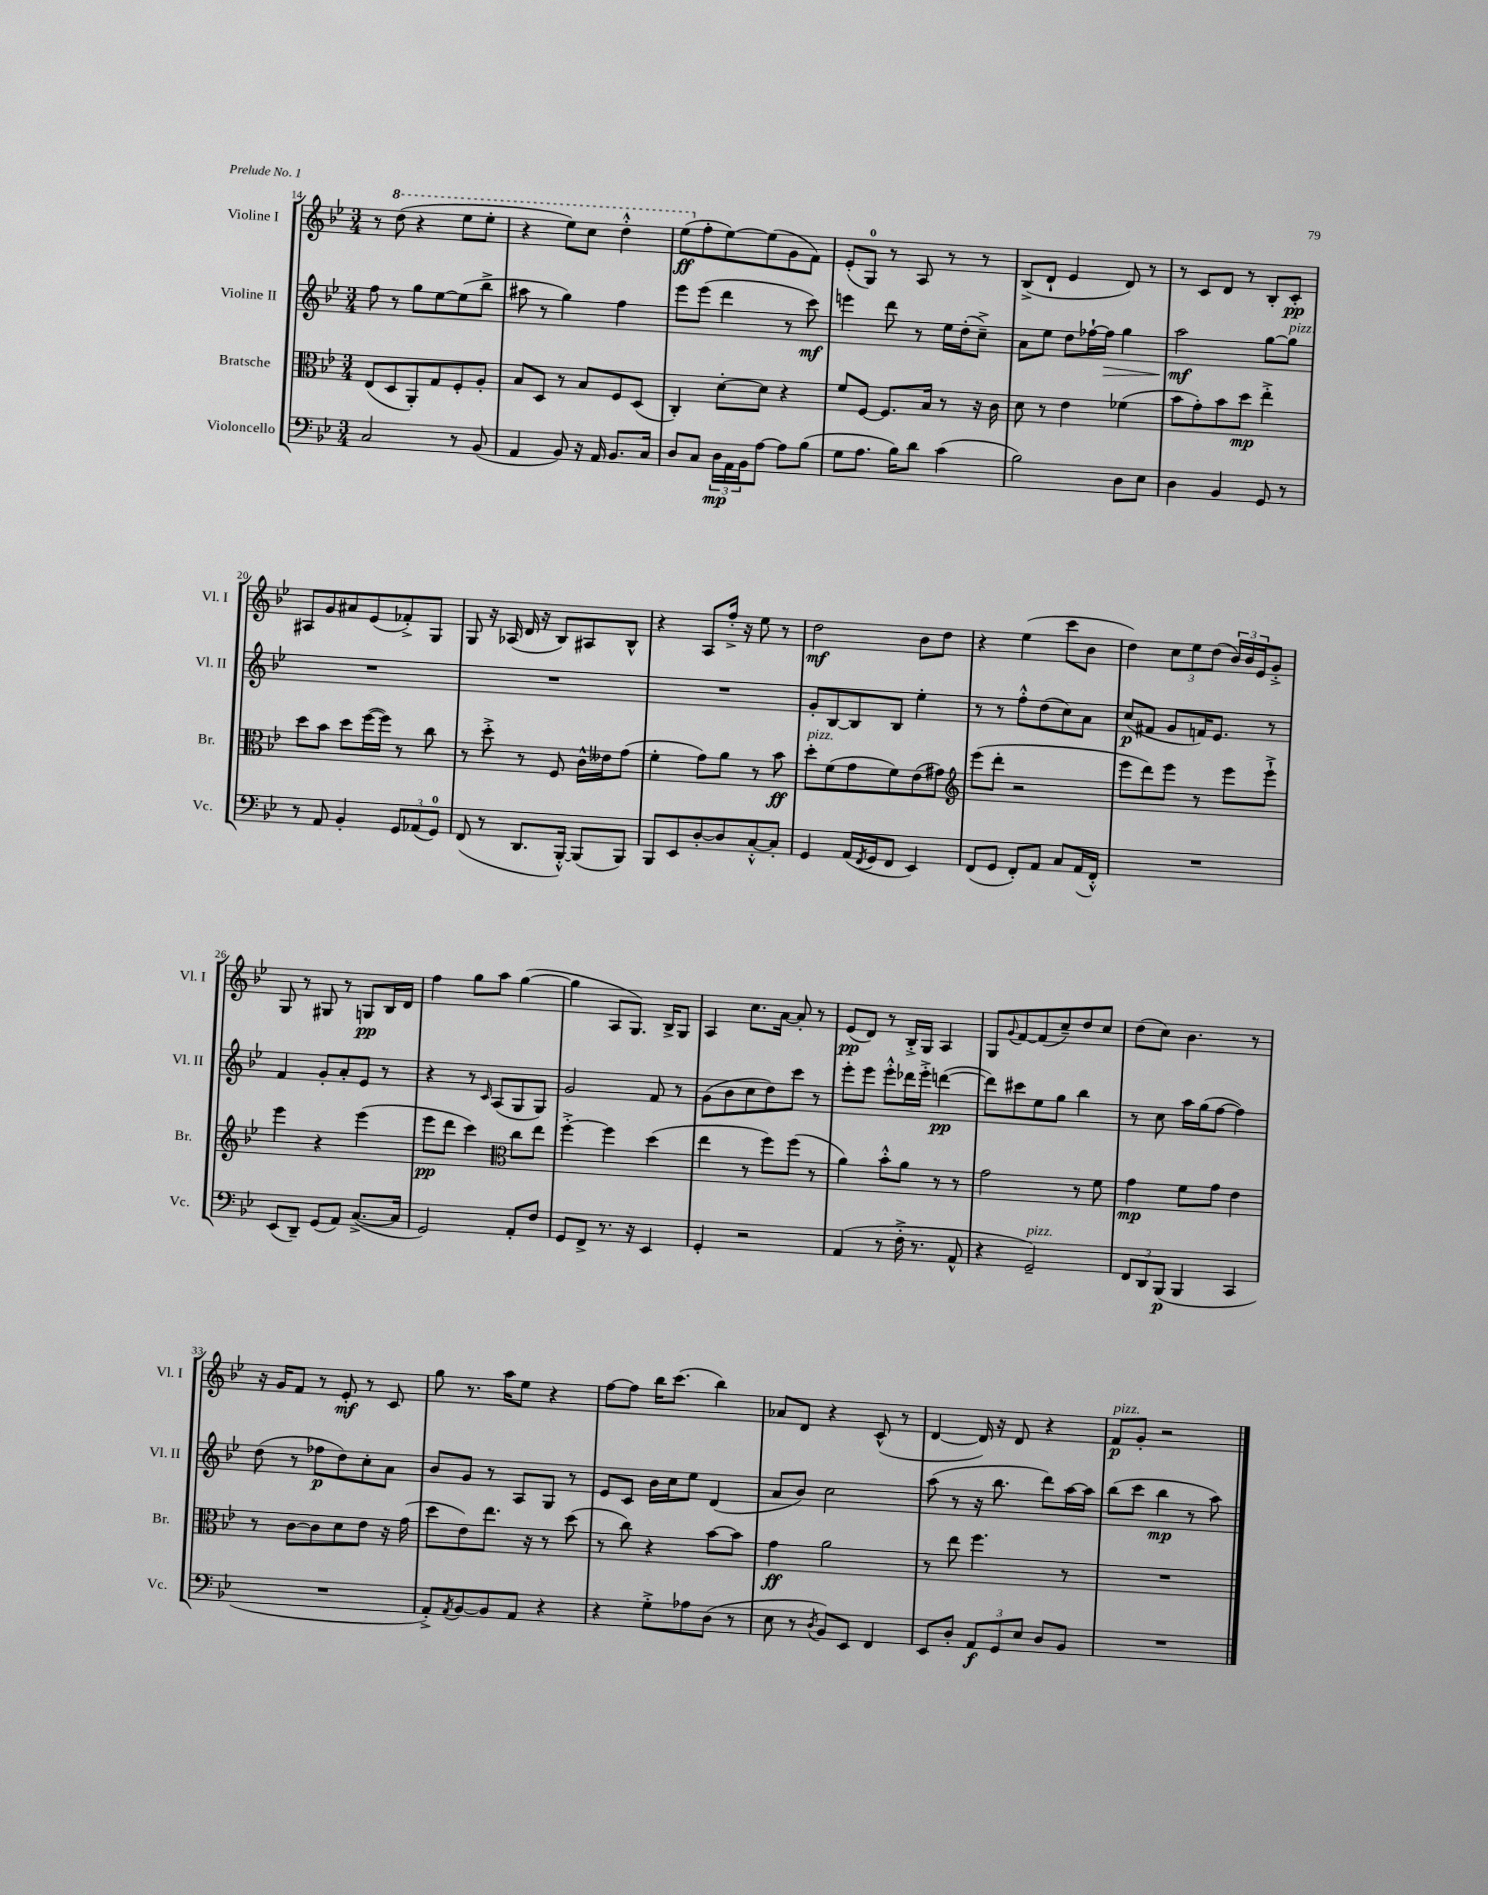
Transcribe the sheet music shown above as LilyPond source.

<<
\new StaffGroup <<
\new Staff = "s0" \with { instrumentName = "Violine I" shortInstrumentName = "Vl. I" } {
    \clef treble \key bes \major \numericTimeSignature \time 3/4
    r8 \ottava #1 d'''8( r4 ees'''8 ees'''8-. |
    r4 ees'''8) c'''8 d'''4-.-^ |
    ees'''8\ff( \ottava #0 f''8-. ees''8~) ees''8( g'8 f'8) |
    ees'8-.( g8-0) r8 a8 r8 r8 |
    bes8->( d'8-! ees'4 d'8) r8 |
    r8 c'8 d'8 r8 bes8-. c'8-.\pp |
    ais8 g'8 ais'8 ees'8( fes'8-.->) g8 |
    g8 r16 aes16( d'16 r16 bes8) ais8 bes8-^ |
    r4 a8 f''16-.-> r16 ees''8 r8 |
    d''2\mf bes'8 d''8 |
    r4 ees''4( c'''8 bes'8 |
    d''4) \tuplet 3/2 { c''8 ees''8 d''8( } \tuplet 3/2 { bes'16) bes'16 ees'16 } g'8-.-> |
    g8 r8 gis8 r8 g8\pp bes16 d'16 |
    f''4 g''8 a''8 g''4~( |
    g''4 a8 g8.) bes16-> g8 |
    a4 c''8. a'16~ a'8-. r8 |
    ees'8\pp( d'8) r8 bes16-.-> g16 a4 |
    g8 \appoggiatura { g'8 } f'8~ f'8( c''8--) d''8 c''8 |
    d''8( c''8) bes'4. r8 |
    r16 g'16 f'8 r8 ees'8-.\mf r8 c'8 |
    g''8 r8. a''16 ees''8 r4 |
    f''8~ f''8 bes''16 c'''8.( bes''4) |
    aes'8 d'8 r4 c'8-^( r8 |
    d'4~ d'16) r16 d'8 r4 |
    f'8\p^\markup { \italic "pizz." } g'8-. r2 \bar "|." |
}
\new Staff = "s1" \with { instrumentName = "Violine II" shortInstrumentName = "Vl. II" } {
    \clef treble \key bes \major \numericTimeSignature \time 3/4
    f''8 r8 g''8 ees''8~ ees''8( bes''8-> |
    ais''8 r8 g''4) f''4 |
    ees'''8 ees'''8( d'''4 r8 c'''8\mf) |
    e'''4 d'''8 r8 ees''16 d''16-.( c''8--->) |
    a'8 ees''8 d''8 fes''16~-! fes''16\> g''4 |
    a''2\mf\! g''8~ g''8^\markup { \italic "pizz." } |
    R2. |
    R2. |
    R2. |
    g'8-. bes8~ bes8 bes8 ees''4-. |
    r8 r8 f''8-.-^ d''8( c''8) a'8 |
    c''8\p( fis'8 g'8 f'16) ees'8. r8 |
    f'4 g'8-. a'8-. ees'8 r8 |
    r4 r8 \grace { c'16 } a8( g8 g8) |
    g'2 f'8 r8 |
    g'8( bes'8 c''8 d''8) c'''8 r8 |
    ees'''8-. ees'''8 ees'''8-.-^ des'''16 ees'''16-.-> d'''4~\pp( |
    d'''8) cis'''8 ees''8 g''8 bes''4 |
    r8 c''8 a''16 g''16( f''8~ f''4) |
    d''8( r8 fes''8\p d''8) c''8-. a'8 |
    bes'8 g'8 r8 a8 g8 r8 |
    ees'8 c'8 bes'16 c''16 ees''8 d'4( |
    a'8 bes'8) c''2 |
    a''8( r8 r16 bes''8. d'''8) a''16~ a''16 |
    bes''8( c'''8 bes''4\mp r8 a''8) \bar "|." |
}
\new Staff = "s2" \with { instrumentName = "Bratsche" shortInstrumentName = "Br." } {
    \clef alto \key bes \major \numericTimeSignature \time 3/4
    ees8( d8 a,8-.) g8 f8-. a8-. |
    bes8 d8 r8 bes8 f8 d8( |
    c4-.) d'8~-. d'8 r4 |
    f'8 f8~ f8. bes16 r8 r16 c'16 |
    d'8 r8 ees'4 fes'4( |
    bes'8 g'8-.) bes'8 d''8\mp ees''4-.-> |
    d''8 bes'8 d''8 f''16~( f''16) r8 c''8 |
    r8 d''8-.-> r8 f8 c'16-^ eeses'16 g'8( |
    f'4-. g'8) a'8 r8 bes'8\ff |
    d''8-.^\markup { \italic "pizz." } f'8( g'8 f'8) ees'8( gis'8) |
    \clef treble ees'''8( d'''8-. r2 |
    ees'''8 d'''8) ees'''8 r8 ees'''8 ees'''8-!-> |
    ees'''4 r4 ees'''4( |
    ees'''8\pp d'''8 c'''4) \clef alto c''8 ees''8 |
    f''4~-.-> f''4 d''4( |
    ees''4 r8 f''8) f''8( r8 |
    a'4) bes'8-.-^ a'8 r8 r8 |
    g'2 r8 f'8 |
    g'4\mp f'8 g'8 ees'4 |
    r8 c'8~ c'8 d'8 ees'8 r16 g'16( |
    d''8 ees'8) ees''8. r16 r8 d''8( |
    r8 c''8) r4 bes'8~ bes'8 |
    g'4\ff a'2 |
    r8 ees''8 f''4. r8 |
    R2. \bar "|." |
}
\new Staff = "s3" \with { instrumentName = "Violoncello" shortInstrumentName = "Vc." } {
    \clef bass \key bes \major \numericTimeSignature \time 3/4
    c2 r8 bes,8( |
    a,4 bes,8) r16 a,16 bes,8. c16 |
    d8 c8 \tuplet 3/2 { d16\mp a,16 bes,16 } a8~ a8 bes8( |
    g8 a8. bes16) d'8 c'4( |
    bes2) d8 ees8 |
    d4 bes,4 g,8 r8 |
    r8 a,8 bes,4-. \tuplet 3/2 { g,8 aes,8( g,8-0) } |
    f,8( r8 d,8. bes,,16~-.-^) bes,,8( bes,,8) |
    bes,,8 ees,8 d8~-. d8 c8~-.-^ c8-. |
    g,4 a,16( \acciaccatura { f,8 } g,16 f,8 ees,4) |
    f,8( g,8 f,8-.) a,8 c8 a,16( f,16-.-^) |
    R2. |
    ees,8( d,8--) g,8( a,8) c8.~->( c16 |
    g,2) a,8-. f8 |
    g,8 f,8-> r8. r16 ees,4 |
    g,4-. r2 |
    a,4( r8 f16-.-> r8. a,8-^ |
    r4 g,2--^\markup { \italic "pizz." }) |
    \tuplet 3/2 { f,8 d,8 bes,,8\p( } bes,,4 c,4 |
    R2. |
    a,8-.->) \acciaccatura { a,8 } bes,8~ bes,8 a,8 r4 |
    r4 g8-.-> aes8 d8( r8 |
    ees8 r8 \acciaccatura { d8 } bes,8) ees,8 f,4 |
    ees,8 d8-. \tuplet 3/2 { a,8\f g,8 ees8 } d8 bes,8 |
    R2. \bar "|." |
}
>>
>>
\layout { \context { \Score currentBarNumber = #14 } }
